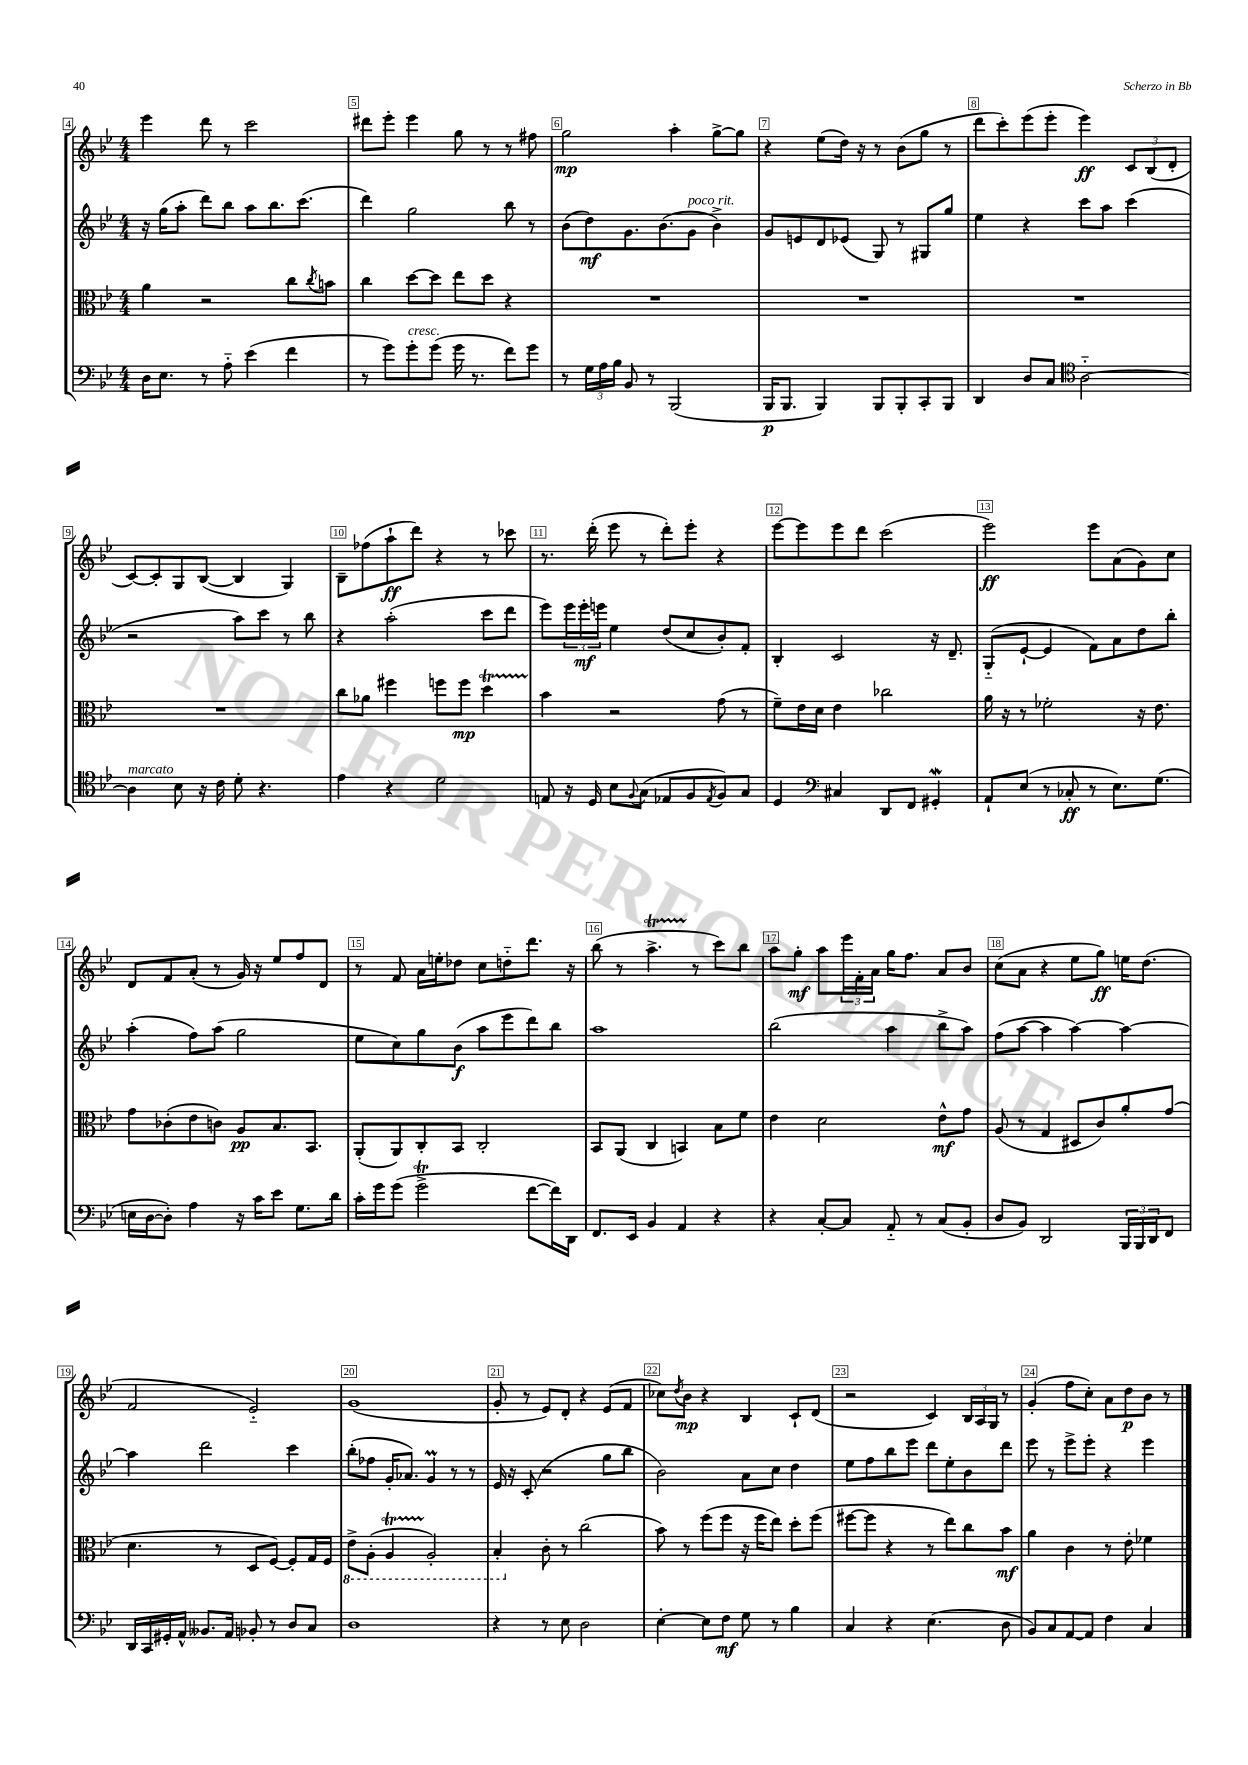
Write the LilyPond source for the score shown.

<<
\new StaffGroup <<
\new Staff = "s0" {
    \clef treble \key bes \major \numericTimeSignature \time 4/4
    ees'''4 d'''8 r8 c'''2 |
    dis'''8 ees'''8-. ees'''4 g''8 r8 r8 fis''8 |
    g''2\mp a''4-. g''8~-> g''8 |
    r4 ees''8( d''16) r16 r8 bes'8( g''8 r8 |
    d'''8 c'''8-.) ees'''8( ees'''8-. ees'''4\ff) \tuplet 3/2 { c'8 bes8( d'8-. } |
    c'8~) c'8-. g8 bes8~( bes4 g4) |
    bes8-- fes''8( a''8-!\ff d'''8) r4 r8 ces'''8 |
    r8. d'''16-.( ees'''8 r8 d'''8-.) ees'''8-. r4 |
    ees'''8~ ees'''8 ees'''8 d'''8 c'''2( |
    ees'''2\ff) ees'''8 a'8( g'8) c''8 |
    d'8 f'8 a'8-.( r8 g'16) r16 ees''8 f''8 d'8 |
    r8 f'8 a'16 e''16-. des''8 c''8 d''8-_ d'''8. r16 |
    bes''8( r8 a''4.->\startTrillSpan r8\stopTrillSpan c'''8) bes''8 |
    a''8 g''8-.\mf a''8 \tuplet 3/2 { ees'''16 f'16-. a'16 } g''16 f''8. a'8 bes'8 |
    c''8( a'8 r4 ees''8 g''8\ff) e''16 d''8.( |
    f'2 ees'2-_) |
    g'1( |
    g'8-. r8 ees'8) d'8-. r4 ees'8( f'8 |
    ces''8) \acciaccatura { d''8 } bes'8\mp r4 bes4 c'8-! d'8( |
    r2 c'4) \tuplet 3/2 { bes16 a16 g16 } r8 |
    g'4-.( f''8 c''8-.) a'8 d''8\p bes'8 r8 \bar "|." |
}
\new Staff = "s1" {
    \clef treble \key bes \major \numericTimeSignature \time 4/4
    r16 g''16( a''8-. d'''8) bes''8 a''8 bes''8. c'''8.( |
    d'''4) g''2 bes''8 r8 |
    bes'8( d''8\mf) g'8. bes'8.( g'8^\markup { \italic "poco rit." } bes'4->) |
    g'8 e'8 d'8 ees'8( g8) r8 gis8 g''8 |
    ees''4 r4 c'''8 a''8 c'''4( |
    r2 a''8) c'''8 r8 bes''8 |
    r4 a''2-.( c'''8 d'''8 |
    ees'''8) \tuplet 3/2 { ees'''16 ees'''16-.\mf e'''16 } ees''4 d''8( c''8 bes'8-.) f'8-. |
    bes4-. c'2 r16 d'8.-- |
    g8-_( ees'8~-! ees'4 f'8) a'8 d''8 bes''8-. |
    a''4-.( f''8) a''8( g''2 |
    ees''8 c''8) g''8 bes'8\f( a''8 ees'''8 d'''8) bes''8 |
    a''1 |
    bes''2( a''4 bes''8-> a''8) |
    f''8( a''8~ a''4 a''4~) a''4~ |
    a''4 d'''2 c'''4 |
    bes''8-.( fes''8 g'16-. aes'8.) g'4\prall r8 r8 |
    ees'16 r16 c'8-.( r2 g''8 bes''8 |
    bes'2) a'8 c''8 d''4 |
    ees''8 f''8 bes''8 ees'''8 d'''8 ees''8-. bes'8 d'''8 |
    ees'''8 r8 ees'''8-> ees'''8-. r4 ees'''4 \bar "|." |
}
\new Staff = "s2" {
    \clef alto \key bes \major \numericTimeSignature \time 4/4
    a'4 r2 c''8 \acciaccatura { c''8 } b'8 |
    c''4 d''8~ d''8 ees''8 d''8 r4 |
    R1 |
    R1 |
    R1 |
    R1 |
    c''8 aes'8 fis''4 f''8 f''8\mp d''4\startTrillSpan |
    bes'4\stopTrillSpan r2 g'8( r8 |
    f'8--) ees'16 d'16 ees'4 ces''2 |
    a'16 r16 r8 fes'2-. r16 ees'8. |
    g'8 ces'8-.( ees'8 c'8) a8\pp bes8. bes,8. |
    a,8-.( a,8) c8-. bes,8 c2-. |
    bes,8 a,8( c4 b,4) bes8 f'8 |
    ees'4 d'2 ees'8-^\mf g'8 |
    a8( r8 g4 dis8 c'8) a'8-. g'8( |
    d'4. r8 d8 f8~) f8-. g16 f16 |
    \ottava #-1 ees8-> a,8-.( a,4\startTrillSpan a,2-.\stopTrillSpan) |
    bes,4-. \ottava #0 c'8-. r8 c''2( |
    bes'8) r8 f''8( f''8 r16 f''16 ees''8) d''8-. f''8( |
    fis''8~ fis''8 r4 r8 ees''8) c''8 bes'8\mf |
    a'4 c'4 r8 ees'8-. fes'4 \bar "|." |
}
\new Staff = "s3" {
    \clef bass \key bes \major \numericTimeSignature \time 4/4
    d16 ees8. r8 a8-_ ees'4( f'4 |
    r8 g'8) g'8-.^\markup { \italic "cresc." } g'8( g'16 r8. f'8) g'8 |
    r8 \tuplet 3/2 { g16 a16 bes16 } bes,8 r8 bes,,2( |
    bes,,16\p bes,,8. bes,,4) bes,,8 bes,,8-. c,8-. bes,,8 |
    d,4 d8 c8 \clef tenor a2~-_ |
    a4^\markup { \italic "marcato" } bes8 r16 c'16 d'8-. r4. |
    ees'4 r4 d'2 |
    e8 r16 d16 bes8 \appoggiatura { f8 } g8( ees8 f8 \acciaccatura { ees8 } f8) g8 |
    d4 \clef bass cis4 d,8 f,8 gis,4-.\mordent |
    a,8-! ees8( r8 ces8-.\ff r8 ees8.) g8.( |
    e16 d16~ d8-.) a4 r16 c'16 ees'8 g8. d'16 |
    c'16-. g'16 g'8( g'2->\trill f'8~ f'16) d,16 |
    f,8. ees,16 bes,4 a,4 r4 |
    r4 c8~-. c8 a,8-_ r8 c8( bes,8-. |
    d8 bes,8) d,2 \tuplet 3/2 { bes,,16 bes,,16 d,16 } f,8 |
    d,16 c,16 gis,16-. a,16-^ beses,8. a,16 bes,8-. r8 d8 c8 |
    d1 |
    r4 r8 ees8 d2 |
    ees4~-. ees8 f8\mf g8 r8 bes4 |
    c4 r4 ees4.( d8 |
    bes,8) c8 a,8~ a,8 f4 c4 \bar "|." |
}
>>
>>
\layout { \context { \Score currentBarNumber = #4 \override BarNumber.break-visibility = ##(#f #t #t) barNumberVisibility = #all-bar-numbers-visible \override BarNumber.stencil = #(make-stencil-boxer 0.1 0.3 ly:text-interface::print) } }
